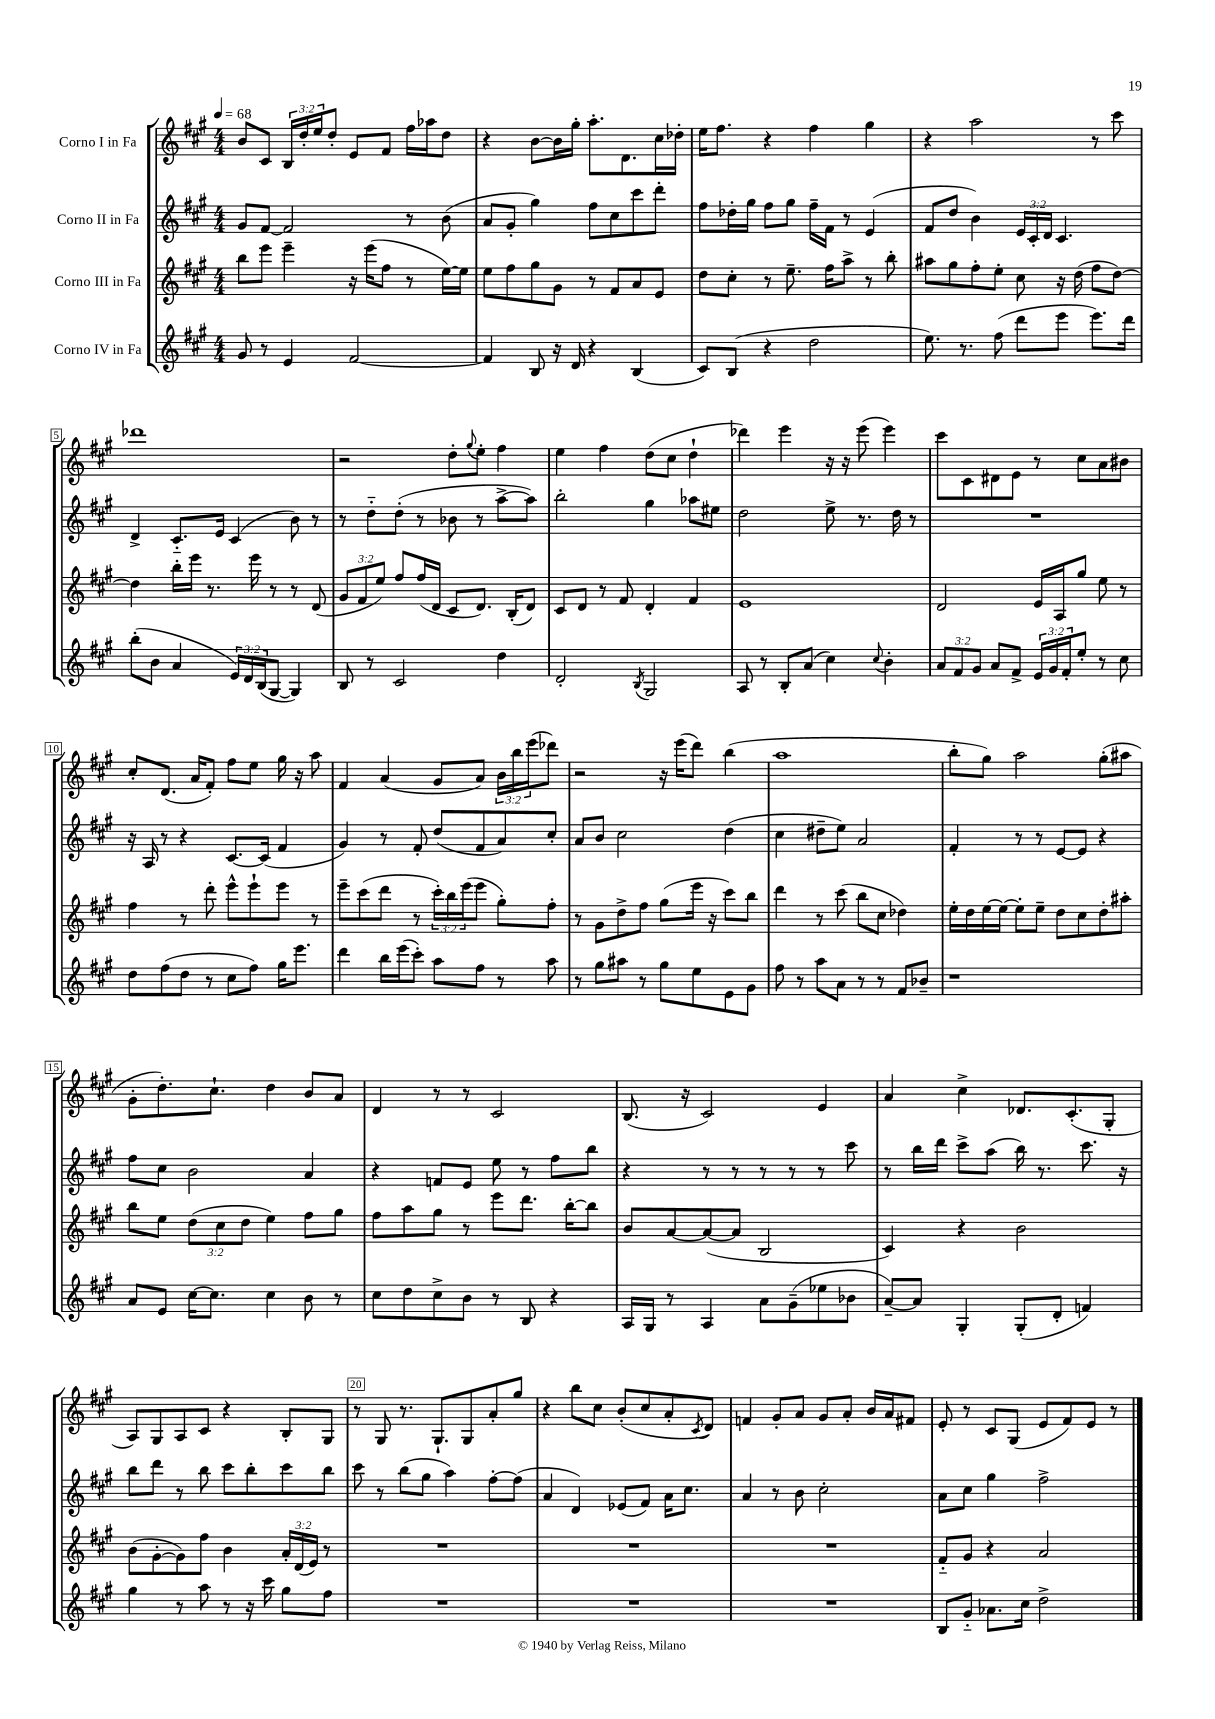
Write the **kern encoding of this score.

**kern	**kern	**kern	**kern
*staff4	*staff3	*staff2	*staff1
*clefG2	*clefG2	*clefG2	*clefG2
*k[f#c#g#]	*k[f#c#g#]	*k[f#c#g#]	*k[f#c#g#]
*M4/4	*M4/4	*M4/4	*M4/4
*MM68	*MM68	*MM68	*MM68
8g#	8bb	8g#	8b
8r	8eee	[8f#	8c#
4e	4eee~	2f#]	24B
.	.	.	24dd'
.	.	.	24ee
.	.	.	8dd'
[2f#	16r	.	8e
.	(16eee	.	.
.	8ff#	.	8f#
.	8r	8r	16ff#
.	.	.	16aa-
.	[16ee)	(8b	8dd
.	16ee]	.	.
=	=	=	=
4f#]	8ee	8a	4r
.	8ff#	8g#'	.
8B	8gg#	4gg#)	[8b
16r	8g#	.	16b]
16d	.	.	16gg#'
4r	8r	8ff#	8.aa'
.	8f#	8cc#	.
.	.	.	8.d
(4B	8a	8ccc#	.
.	8e	8ddd'	16cc#
.	.	.	16dd-'
=	=	=	=
8c#)	8dd	8ff#	16ee
.	.	.	8.ff#
(8B	8cc#'	16dd-'	.
.	.	16gg#	.
4r	8r	8ff#	4r
.	8.ee~	8gg#	.
2dd	.	16ff#~	4ff#
.	16ff#	16f#	.
.	8aa^	8r	.
.	8r	(4e	4gg#
.	8bb'	.	.
=	=	=	=
8.ee)	8aa#	8f#	4r
.	8gg#	8dd	.
8.r	.	.	.
.	8ff#'	4b)	2aa
(8ff#	8ee'	.	.
8ddd	8cc#	24e	.
.	.	24c#'	.
.	.	24d	.
8eee	16r	4.c#	.
.	(16dd	.	.
8.eee)	8ff#	.	8r
.	[8dd)	.	8ccc#
16ddd	.	.	.
=	=	=	=
(8bb'	4dd]	4d^	1ddd-
8b	.	.	.
4a	16bb'	8.c#'~	.
.	16eee	.	.
.	8.r	.	.
.	.	16e	.
24e)	.	(4c#	.
24d	.	.	.
.	16eee	.	.
(24B	.	.	.
[8G#	8r	.	.
4G#])	8r	8b)	.
.	(8d	8r	.
=	=	=	=
8B	12g#	8r	2r
.	12f#	.	.
8r	.	8dd'~	.
.	12ee)	.	.
2c#	8ff#	(8dd'	.
.	(16ff#	8r	.
.	16d	.	.
.	8c#	8b-	8dd'
.	.	.	8qqgg#
.	8.d)	8r	8ee'
4dd	.	[8aa^	4ff#
.	(16B'	.	.
.	8d)	8aa])	.
=	=	=	=
2d'	8c#	2bb'	4ee
.	8d	.	.
.	8r	.	4ff#
.	8f#	.	.
8qB	.	.	.
2G#	4d'	4gg#	(8dd
.	.	.	8cc#
.	4f#	8aa-	4dd`
.	.	8ee#	.
=	=	=	=
8A	1e	2dd	4ddd-)
8r	.	.	.
8B'	.	.	4eee
(8a	.	.	.
4cc#)	.	8ee^	16r
.	.	.	16r
.	.	8.r	(8eee
8qqcc#	.	.	.
4b'	.	.	4eee)
.	.	16dd	.
.	.	8r	.
=	=	=	=
12a	2d	1r	8ccc#
12f#	.	.	.
.	.	.	8c#
12g#	.	.	.
8a	.	.	8d#
8f#^	.	.	8e
24e	16e	.	8r
24g#	.	.	.
.	16A	.	.
24f#'	.	.	.
8ee'	8gg#	.	8cc#
8r	8ee	.	8a
8cc#	8r	.	8b#
=	=	=	=
8dd	4ff#	16r	8cc#'
.	.	16A	.
(8ff#	.	8r	(8.d
8dd	8r	4r	.
.	.	.	16a
8r	8ddd'	.	8f#')
8cc#	8eee^^	[8.c#	8ff#
8ff#)	8eee`	.	8ee
.	.	(16c#]	.
16gg#	8eee	4f#	16gg#
8.eee	.	.	16r
.	8r	.	8aa
=	=	=	=
4ddd	8eee~	4g#)	4f#
.	(8ccc#	.	.
16bb	8ddd	8r	(4a
(16eee	.	.	.
8ccc#')	8r	8f#'	.
8aa	24ccc#')	(8dd	8g#
.	24bb	.	.
.	(24eee	.	.
8ff#	8eee	8f#	8a)
8r	8gg#')	8a)	24b
.	.	.	24bb
.	.	.	(24eee
8aa	8ff#'	8cc#'	8ddd-)
=	=	=	=
8r	8r	8a	2r
8gg#	8g#	8b	.
8aa#	8dd^	2cc#	.
8r	8ff#	.	.
8gg#	(8gg#	.	16r
.	.	.	(16eee
8ee	16eee	.	8ddd)
.	16r	.	.
8e	8ccc#)	(4dd	(4bb
8g#	8bb	.	.
=	=	=	=
8ff#	4ddd	4cc#	1aa
8r	.	.	.
8aa	8r	8dd#~	.
8a	(8ccc#	8ee)	.
8r	8bb	2a	.
8r	8cc#	.	.
8f#	4dd-)	.	.
8b-~	.	.	.
=	=	=	=
1r	16ee'	4f#'	8bb'
.	16dd	.	.
.	[16ee	.	8gg#)
.	16ee_	.	.
.	8ee']	8r	2aa
.	8ee~	8r	.
.	8dd	[8e	.
.	8cc#	8e]	.
.	8dd'	4r	(8gg#'
.	8aa#'	.	8aa#
=	=	=	=
8a	8bb	8ff#	8g#'
8e	8ee	8cc#	8.dd')
[16cc#	(12dd	2b	.
8.cc#]	.	.	8.cc#`
.	12cc#	.	.
.	12dd	.	.
4cc#	4ee)	.	4dd
8b	8ff#	4a	8b
8r	8gg#	.	8a
=	=	=	=
8cc#	8ff#	4r	4d
8dd	8aa	.	.
8cc#^	8gg#	8f	8r
8b	8r	8e	8r
8r	8eee	8ee	2c#
8B	8.ddd	8r	.
4r	.	8ff#	.
.	[16bb'	.	.
.	8bb]	8bb	.
=	=	=	=
16A	8b	4r	(8.B
16G#	.	.	.
8r	[8a	.	.
.	.	.	16r
4A	(8a_	8r	2c#)
.	8a]	8r	.
8a	2B	8r	.
(8g#~	.	8r	.
8ee-	.	8r	4e
8b-	.	8ccc#	.
=	=	=	=
[8a~)	4c#)	8r	4a
8a]	.	16bb	.
.	.	16ddd	.
4G#'	4r	8ccc#^	4cc#^
.	.	(8aa	.
(8G#'	2b	16bb)	8.d-
.	.	8.r	.
8d'	.	.	.
.	.	.	(8.c#'
4f)	.	8.ccc#	.
.	.	.	8G#'
.	.	16r	.
=	=	=	=
4gg#	(8b	8bb	8A)
.	[8g#'	8ddd	8G#
8r	8g#])	8r	8A
8aa	8ff#	8bb	8c#
8r	4b	8ccc#	4r
16r	.	8bb'	.
16ccc#	.	.	.
8gg#	24a'	8ccc#	8B'
.	(24d	.	.
.	24e)	.	.
8ff#	8r	8bb	8G#
=	=	=	=
1r	1r	8ccc#	8r
.	.	8r	8G#
.	.	(8bb	8.r
.	.	8gg#	.
.	.	.	8.G#`
.	.	4aa)	.
.	.	.	8G#
.	.	[8ff#'	8a'
.	.	(8ff#]	8gg#
=	=	=	=
1r	1r	4a	4r
.	.	4d)	8bb
.	.	.	8cc#
.	.	(8e-	(8b'
.	.	8f#)	8cc#
.	.	16a	8a'
.	.	8.cc#	.
.	.	.	8qc#
.	.	.	8d)
=	=	=	=
1r	1r	4a	4f
.	.	8r	8g#'
.	.	8b	8a
.	.	2cc#'	8g#
.	.	.	8a'
.	.	.	16b
.	.	.	16a
.	.	.	8f#
=	=	=	=
8B	8f#'~	8a	8e'
8g#'~	8g#	8cc#	8r
8.a-	4r	4gg#	8c#
.	.	.	(8G#
16cc#	.	.	.
2dd^	2a	2ff#^	8e
.	.	.	8f#)
.	.	.	8e
.	.	.	8r
==	==	==	==
*-	*-	*-	*-
